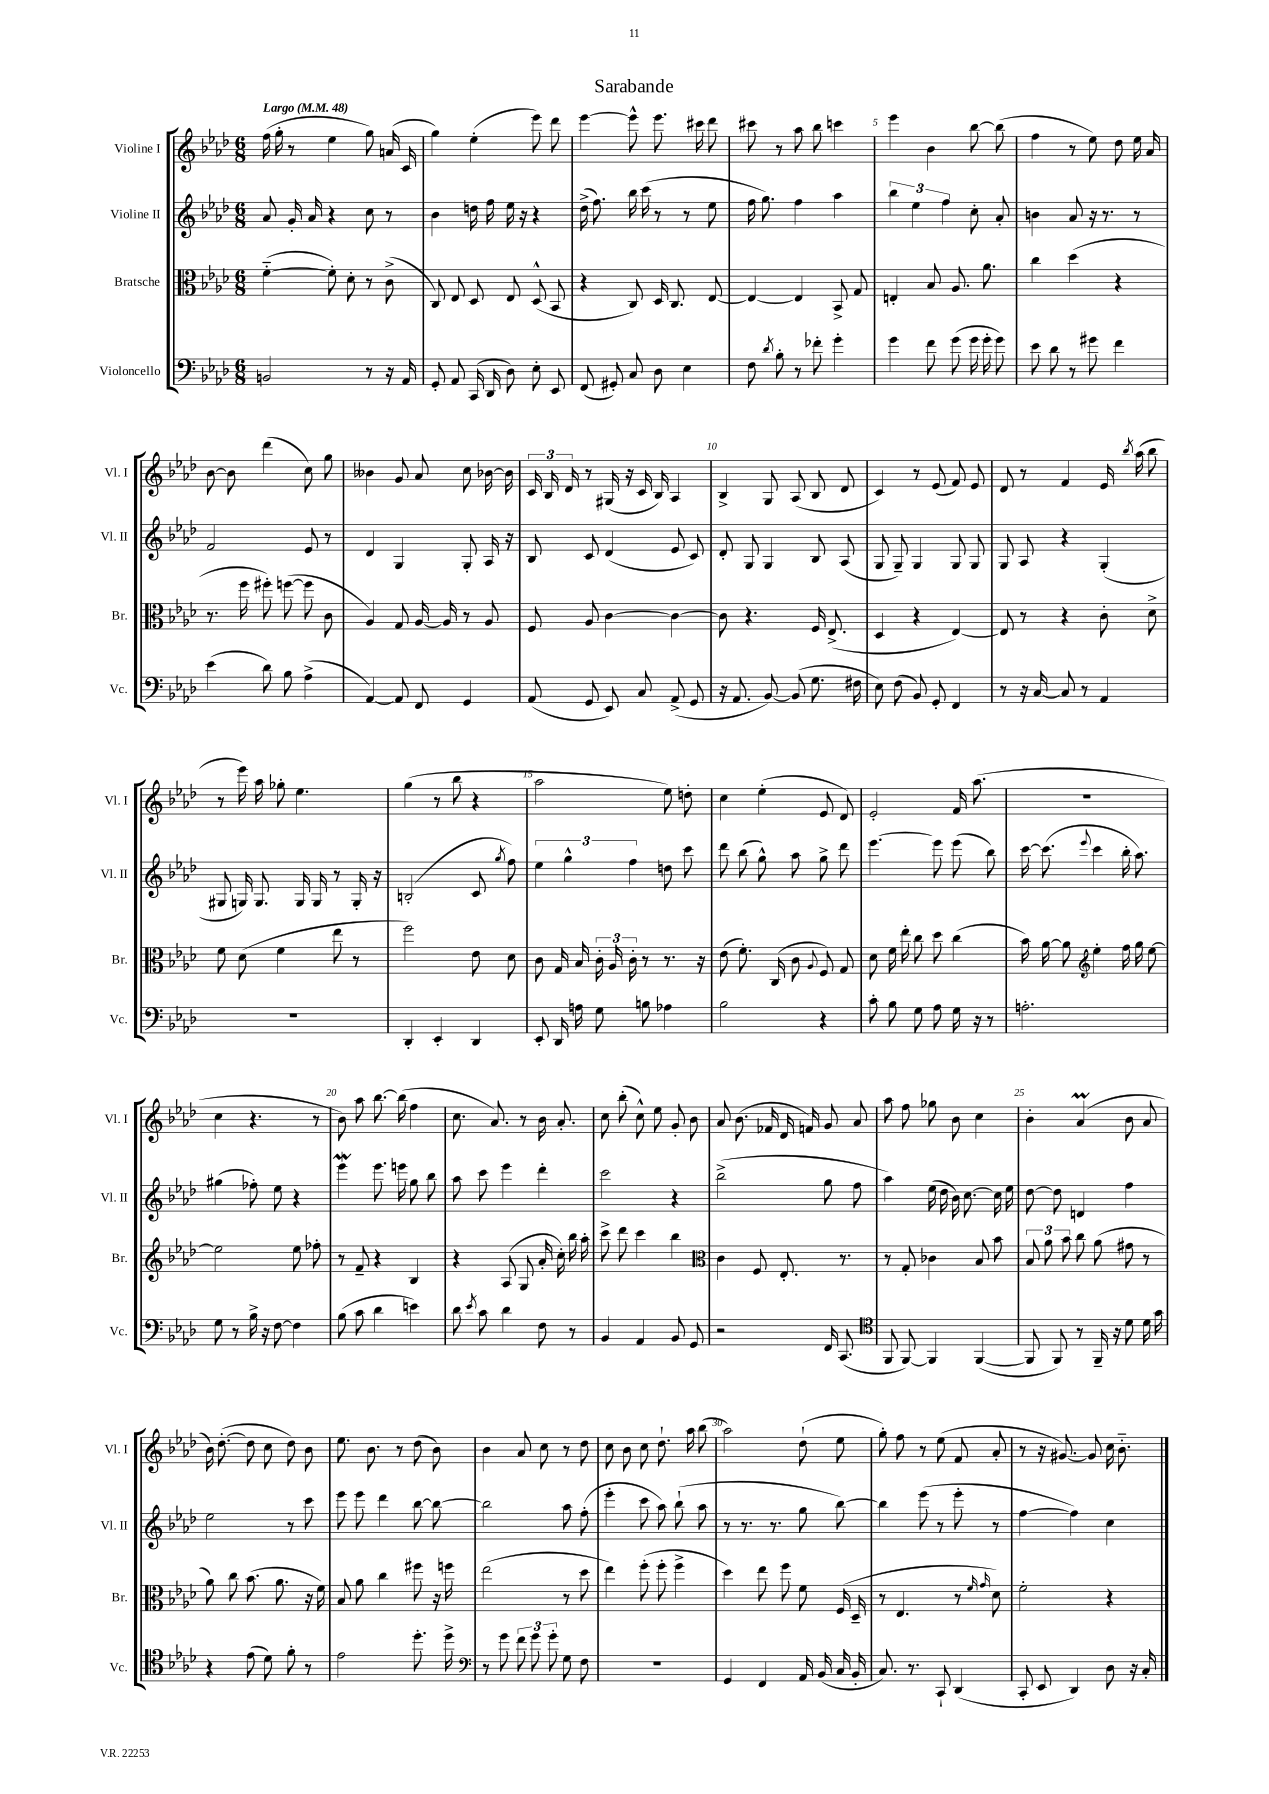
\header { title = "Sarabande" }
<<
\new StaffGroup <<
\new Staff = "s0" \with { instrumentName = "Violine I" shortInstrumentName = "Vl. I" } {
    \clef treble \key aes \major \numericTimeSignature \time 6/8 \tempo "Largo" 4 = 48
    \autoBeamOff f''16( g''16-. r8 ees''4 g''8) a'16( c'16 |
    g''4) ees''4-.( ees'''8) des'''8 |
    ees'''4~ ees'''8-^ ees'''8. cis'''16 des'''8 |
    cis'''8 r8 aes''8 bes''8 c'''4 |
    ees'''4 bes'4 bes''8~ bes''8( |
    f''4 r8 ees''8) des''8 ees''16 aes'16 |
    bes'8~ bes'8 des'''4( c''8) g''8 |
    beses'4 g'8 aes'8 c''8 bes'16~ bes'16 |
    \tuplet 3/2 { c'16 bes16 des'16 } r8 gis16( r16 c'16 bes16) aes4 |
    bes4-> g8 aes8( bes8 des'8 |
    c'4) r8 ees'8( f'8) ees'8 |
    des'8 r8 f'4 ees'16 \acciaccatura { bes''8 } aes''16( bes''8 |
    r8 ees'''16) aes''16 ges''8-. ees''4. |
    g''4( r8 bes''8 r4 |
    aes''2 ees''8) d''8-. |
    c''4 ees''4-.( ees'8 des'8) |
    ees'2-. f'16 aes''8.( |
    R2. |
    c''4 r4. r8 |
    bes'8) aes''8 bes''8.~ bes''16( f''4 |
    c''8. aes'8.) r8 bes'16 aes'8.-. |
    c''8 bes''8-.( c''8-^) ees''8 g'8-. bes'8 |
    aes'8 bes'8.( fes'16 des'16 f'16) g'8 aes'8 |
    aes''8 f''8 ges''8 bes'8 c''4 |
    bes'4-. aes'4\prall( bes'8 aes'8 |
    bes'16) des''8.~-.( des''8 c''8 des''8) bes'8 |
    ees''8. bes'8. r8 des''8( bes'8) |
    bes'4 aes'8 c''8 r8 des''8 |
    c''8 bes'8 c''8 des''8.-! aes''16 bes''8( |
    aes''2) des''8-!( ees''8 |
    g''8-.) f''8 r8 ees''8( f'8 aes'8-. |
    r8 r16 gis'8.~) gis'8 c''16 bes'8.-_ \bar "|." |
}
\new Staff = "s1" \with { instrumentName = "Violine II" shortInstrumentName = "Vl. II" } {
    \clef treble \key aes \major \numericTimeSignature \time 6/8
    \autoBeamOff aes'8 g'16-. aes'16 r4 c''8 r8 |
    bes'4 d''16 f''16 ees''16 r16 r4 |
    des''16->( f''8.) bes''16 c'''16( r8 r8 ees''8 |
    f''16 g''8.) f''4 aes''4 |
    \tuplet 3/2 { bes''4 ees''4 f''4 } c''8-. aes'8-. |
    b'4 aes'8 r16 r8. r8 |
    f'2 ees'8 r8 |
    des'4 g4 g8-. aes16 r16 |
    bes8 c'8 des'4( ees'8 c'8) |
    des'8-. g8 g4 bes8 aes8( |
    g8 g8--) g4 g8 g8 |
    g8 aes8 r4 g4-.( |
    gis8 g16) g8. g16 g16 r8 g16-. r16 |
    b2-.( c'8 \acciaccatura { g''8 } f''8) |
    \tuplet 3/2 { ees''4 g''4-^ f''4 } d''8 c'''8 |
    des'''8 bes''8( g''8-^) aes''8 g''8-> des'''8 |
    ees'''4.~ ees'''8 ees'''8( bes''8) |
    c'''16~ c'''8.( \appoggiatura { ees'''8 } c'''4 bes''16-. aes''8.) |
    gis''4( fes''8-.) ees''8 r4 |
    ees'''4\mordent ees'''8. e'''16 g''8 bes''8 |
    aes''8 c'''8 ees'''4 des'''4-. |
    c'''2 r4 |
    bes''2->( g''8 f''8 |
    aes''4) ees''16( des''16 bes'16) c''8.~ c''16 ees''16 |
    des''8~ des''8 d'4 f''4 |
    ees''2 r8 c'''8 |
    ees'''8 ees'''8 des'''4 bes''8~ bes''8~ |
    bes''2 aes''8 f''8-.( |
    ees'''4-. c'''8 aes''8) bes''8-!( aes''8 |
    r8 r8. r8. g''8 bes''8~) |
    bes''4 ees'''8( r8 ees'''8-. r8 |
    f''4~ f''4) c''4 \bar "|." |
}
\new Staff = "s2" \with { instrumentName = "Bratsche" shortInstrumentName = "Br." } {
    \clef alto \key aes \major \numericTimeSignature \time 6/8
    \autoBeamOff f'4~-_( f'8-.) des'8-. r8 c'8->( |
    c8) ees8 des8 ees8 des8-^( bes,8 |
    r4 c8) des16 c8. ees8~ |
    ees4~ ees4 bes,8-> g8 |
    e4-. bes8 aes8. aes'8. |
    c''4 des''4( r4 |
    r8. f''16 fis''8-.) f''8~( f''8 c'8 |
    aes4) g8 aes16~ aes16 r8 aes8 |
    f8 aes8 c'4~ c'4~ |
    c'8 r4. f16 ees8.->( |
    des4 r4 ees4~) |
    ees8 r8 r4 c'8-. des'8-> |
    f'8 des'8( f'4 ees''8 r8 |
    f''2) ees'8 des'8 |
    c'8 g16 bes16 \tuplet 3/2 { c'16-. aes16 c'16-. } r8 r8. r16 |
    ees'8( f'8.-.) c16( c'8 \appoggiatura { aes8 } f8) g8 |
    des'8 f'16 ees''16-. c''8 des''8 c''4( |
    bes'16) aes'16~ aes'8 \clef treble ees''4-. f''16 g''16 ees''8~ |
    ees''2 ees''8 fes''8-. |
    r8 f'8-- r4 bes4 |
    r4 aes8( g8 aes'16-. c''16-.) bes''16 aes''16-. |
    c'''8-> des'''8 c'''4 bes''4 |
    \clef alto c'4 f8 ees8.-. r8. |
    r8 g8-. ces'4 bes8 bes'8 |
    \tuplet 3/2 { bes8 aes'8 bes'8 } c''8 aes'8( gis'8 r8 |
    aes'8) c''8 bes'8.( aes'8. r16 f'16) |
    bes8 aes'8 c''4 fis''8 r16 f''16 |
    ees''2( r8 des''8 |
    ees''4) f''8-.( f''8-. f''4-> |
    des''4) ees''8 f''8 f'8 f16( des16-- |
    r8 ees4. r8 \grace { f'16 g'16 } des'8) |
    f'2-. r4 \bar "|." |
}
\new Staff = "s3" \with { instrumentName = "Violoncello" shortInstrumentName = "Vc." } {
    \clef bass \key aes \major \numericTimeSignature \time 6/8
    \autoBeamOff b,2 r8 r16 aes,16 |
    g,8-. aes,8 c,16( des,16 des8) ees8-. ees,8 |
    f,8( gis,8-.) c8 des8 ees4 |
    f8 \acciaccatura { des'8 } bes8-. r8 fes'8-. g'4-. |
    g'4 f'8 g'8( g'16 g'16-. g'8) |
    ees'8 des'8 r8 gis'8 f'4 |
    ees'4( des'8) bes8 aes4->( |
    aes,4~) aes,8 f,8 g,4 |
    aes,8( g,8 ees,8) c8 aes,8->( g,8 |
    r16 aes,8. bes,8~) bes,8( g8. fis16 |
    ees8) f8( bes,8) g,8-. f,4 |
    r8 r16 c16~ c8 r8 aes,4 |
    R2. |
    des,4-. ees,4-. des,4 |
    ees,8-. des,16 a16 g8 b8 aes4 |
    bes2 r4 |
    c'8-. bes8 g8 aes8 g16 r16 r8 |
    a2.-. |
    g8 r8 bes16-> r16 f8~ f4 |
    bes8( c'8 des'4 e'4) |
    des'8 \acciaccatura { ees'8 } c'8 des'4 f8 r8 |
    bes,4 aes,4 bes,8 g,8 |
    r2 f,16 c,8.( |
    \clef tenor f,8 f,8~) f,4 f,4~( |
    f,8 f,8) r8 f,16-- r16 des'8 des'16 g'16 |
    r4 ees'8( des'8) f'8-. r8 |
    ees'2 des''8.-. des''16-> |
    \clef bass r8 g'8 \tuplet 3/2 { f'8 g'8 g'8-. } g8 f8 |
    R2. |
    g,4 f,4 aes,16 bes,16( c16 bes,16-. |
    c8.) r8. c,8-! des,4( |
    c,8-. ees,8 des,4) des8 r16 c16-. \bar "|." |
}
>>
>>
\layout { \context { \Score \override BarNumber.break-visibility = ##(#f #t #t) barNumberVisibility = #(every-nth-bar-number-visible 5) } }
